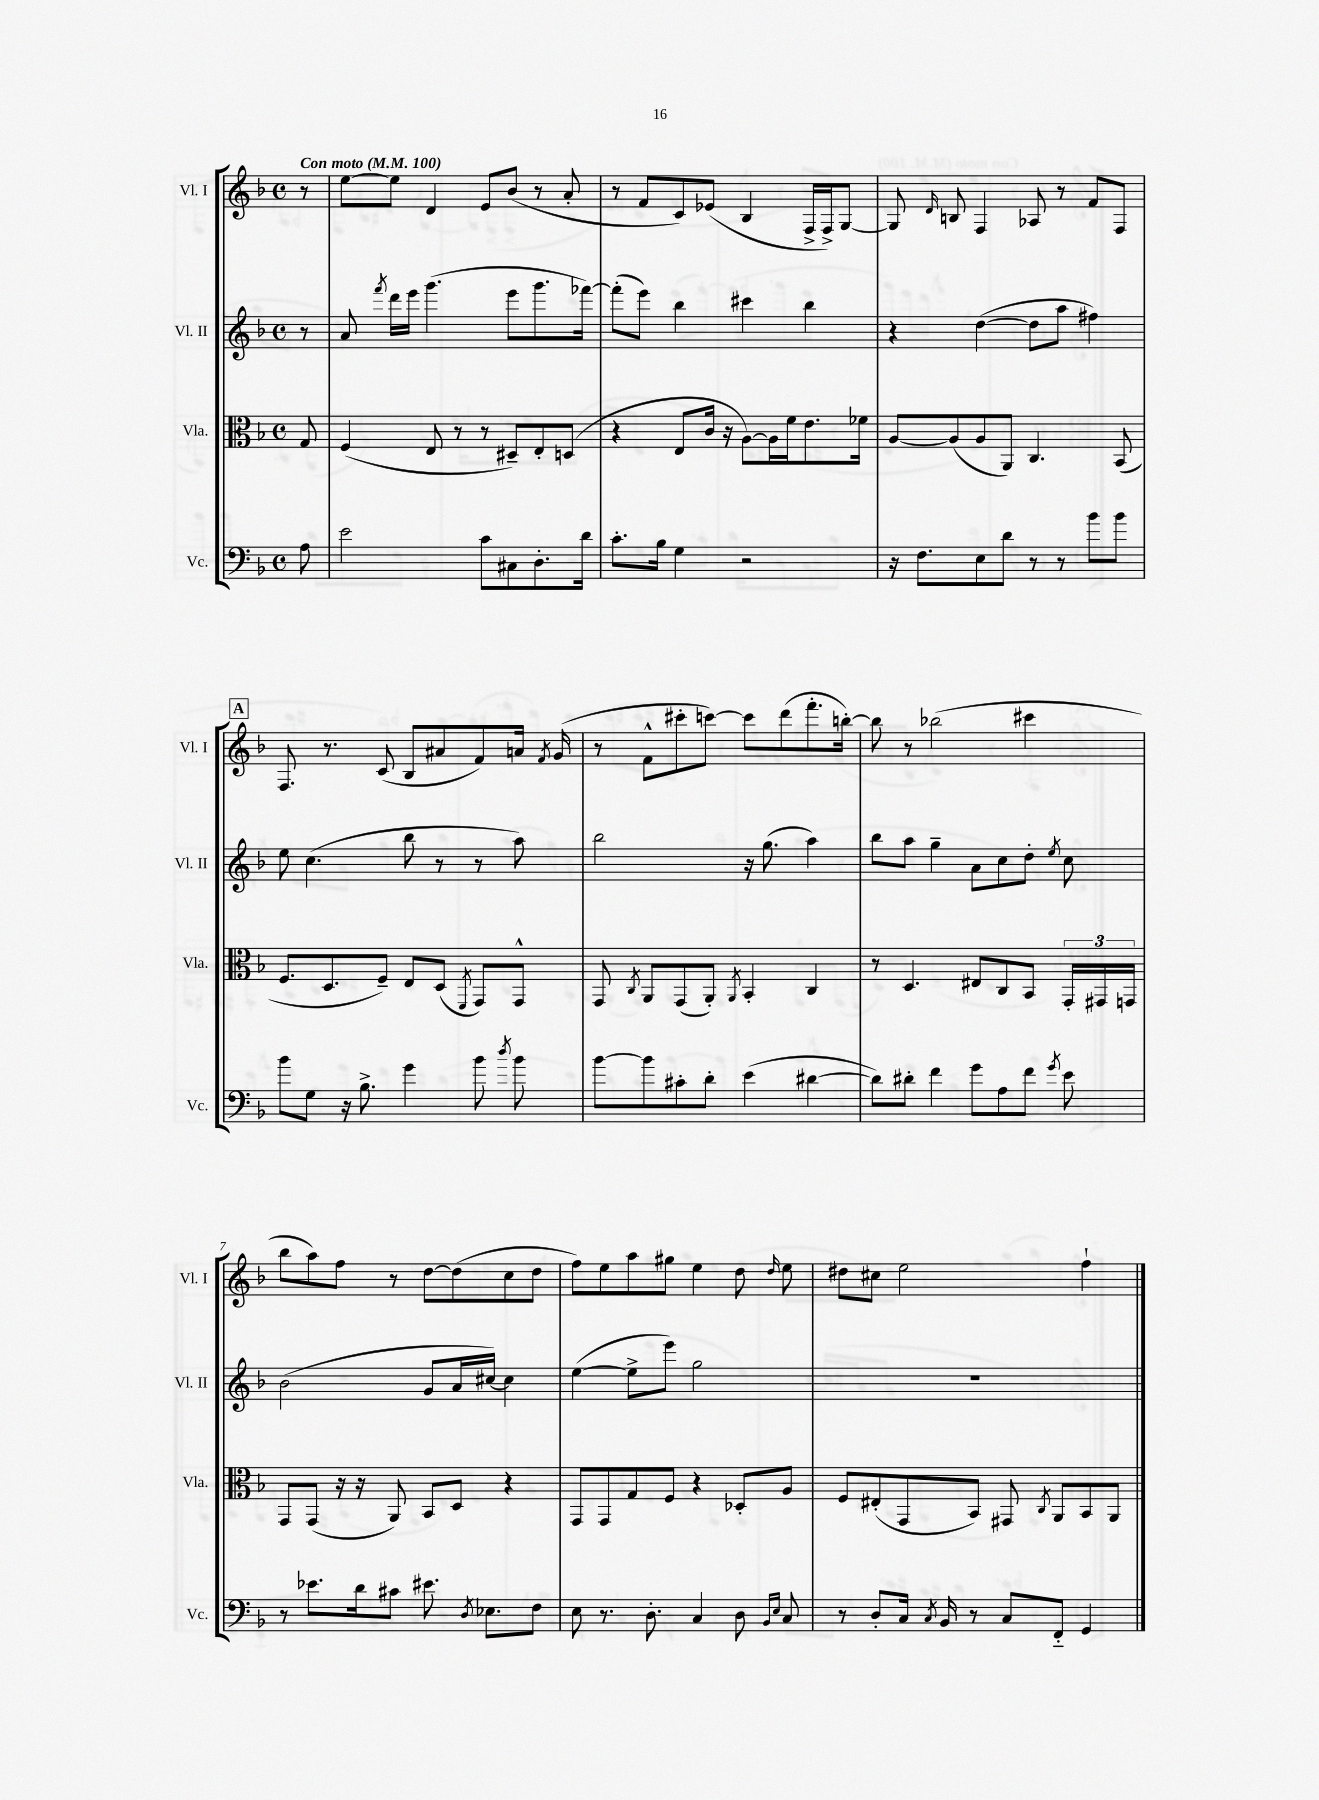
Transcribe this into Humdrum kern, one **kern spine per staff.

**kern	**kern	**kern	**kern
*part4	*part3	*part2	*part1
*staff4	*staff3	*staff2	*staff1
*I"Vc.	*I"Vla.	*I"Vl. II	*I"Vl. I
*I'Vc.	*I'Vla.	*I'Vl. II	*I'Vl. I
*clefF4	*clefC3	*clefG2	*clefG2
*k[b-]	*k[b-]	*k[b-]	*k[b-]
*M4/4	*M4/4	*M4/4	*M4/4
*met(c)	*met(c)	*met(c)	*met(c)
*MM100	*MM100	*MM100	*MM100
=	=	=	=
!	!	!	!LO:TX:a:B:t=Con moto
8A\	8G/	8r	8r
=1	=1	=1	=1
2e\	(4F/	8a/	[8ee\L
.	.	8qfff/	.
.	.	16ddd\LL	8ee\J]
.	.	16eee\JJ	.
.	8E/	(4.ggg\	4d/
.	8r	.	.
8c\L	8r	.	8e/L
8C#X\	8D#X~/L)	8eee\L	(8b-/J
8.D'\	8E'/	8.ggg\	8r
.	(8Dn/J	.	8a'/
16d\Jk	.	[16fff-X\Jk)	.
=2	=2	=2	=2
8.c'\L	4r	(8fff-'\L]	8r
.	.	8eee\J)	8f/L
16B-\Jk	.	.	.
4G\	8E/L	4bb-\	8c/)
.	16c/Jk	.	(8e-X/J
.	16r	.	.
2r	[8A\L)	4ccc#X\	4B-/
.	16A\L]	.	.
.	16f\J	.	.
.	8.e\	4bb-\	16F^/LL
.	.	.	16F^/J)
.	.	.	[8G/J
.	16f-X\Jk	.	.
=3	=3	=3	=3
16r	[8A/L	4r	8G/]
8.F\L	.	.	.
.	.	.	16qqd/
.	(8A/]	.	8Bn/
8E\	8A/	([4dd\	4F/
8d\J	8AA/J)	.	.
8r	4.C/	8dd\L]	8A-X/
8r	.	8aa\J	8r
8b-\L	.	4ff#X\)	8f/L
8b-\J	(8BB-/	.	8F/J
!!LO:LB:g=z
!!LO:REH:place=s1:t=A
=4	=4	=4	=4
8b-\L	8.F/L	8ee\	8.F/
8G\J	.	(4.cc\	.
.	8.D/	.	8.r
16r	.	.	.
8.B-^\	.	.	.
.	8F~/J)	.	(8c/
4g\	8E/L	8bb-\	8B-/L
.	(8D/J	8r	8a#X/
.	8qFF/	.	.
8b-\	8GG/L)	8r	8f/)
8qdd/	.	.	.
8b-\	8GG^^/J	8aa\)	16an/Jk
.	.	.	8qf/
.	.	.	(16g/
=5	=5	=5	=5
[8b-\L	8GG/	2bb-\	8r
.	8qC/	.	.
8b-\]	8AA/L	.	8f^^\L
8c#X'\	(8GG/	.	8ccc#X'\
8d'\J	8AA'/J)	.	[8cccn\J)
.	8qAA/	.	.
(4e\	4BB-'/	16r	8ccc\L]
.	.	(8.gg\	.
.	.	.	(8ddd\
[4d#X\	4C/	4aa\)	8.fff'\
.	.	.	[16bbn'\Jk)
=6	=6	=6	=6
8d#\L])	8r	8bb-\L	8bb\]
8d#X'\J	4.D/	8aa\J	8r
4f\	.	4gg~\	(2bb-X\
8g\L	8E#X/L	8a\L	.
8A\	8C/	8cc\	.
8f\J	8BB-/J	8dd'\J	4ccc#X\
8qg/	.	8qee/	.
8e\	24GG'/LL	8cc\	.
.	24GG#X/	.	.
.	24GGn/JJ	.	.
!!LO:LB:g=z
=7	=7	=7	=7
8r	8GG/L	(2b-\	8bb-\L
8.e-X\L	(8GG/J	.	8aa\)
.	16r	.	8ff\J
16d\k	16r	.	.
8c#X\J	8AA/)	.	8r
8.e#X\	8BB-/L	8g/L	[8dd\L
.	8D/J	16a/L	(8dd\]
8qD/	.	.	.
8.E-X\L	.	[16cc#X/JJ)	.
.	4r	4cc#\]	8cc\
8F\J	.	.	8dd\J
=8	=8	=8	=8
8E\	8GG/L	([4ee\	8ff\L)
8.r	8GG/	.	8ee\
.	8G/	8ee^\L]	8aa\
8.D'\	.	.	.
.	8F/J	8eee\J)	8gg#X\J
4C/	4r	2gg\	4ee\
8D\	8D-X'/L	.	8dd\
16qqBB-/LL	.	.	.
16qqE/JJ	.	.	16qqdd/
8C/	8A/J	.	8ee\
=9	=9	=9	=9
8r	8F/L	1r	8dd#X\L
8D'/L	(8E#X'/	.	8cc#X\J
16C/Jk	8GG/	.	2ee\
8qC/	.	.	.
16BB-/	.	.	.
8r	8BB-/J)	.	.
8C/L	8GG#X/	.	.
.	8qC/	.	.
8FF/J	8AA/L	.	.
4GG/	8BB-/	.	4ff`\
.	8AA/J	.	.
==	==	==	==
*-	*-	*-	*-
